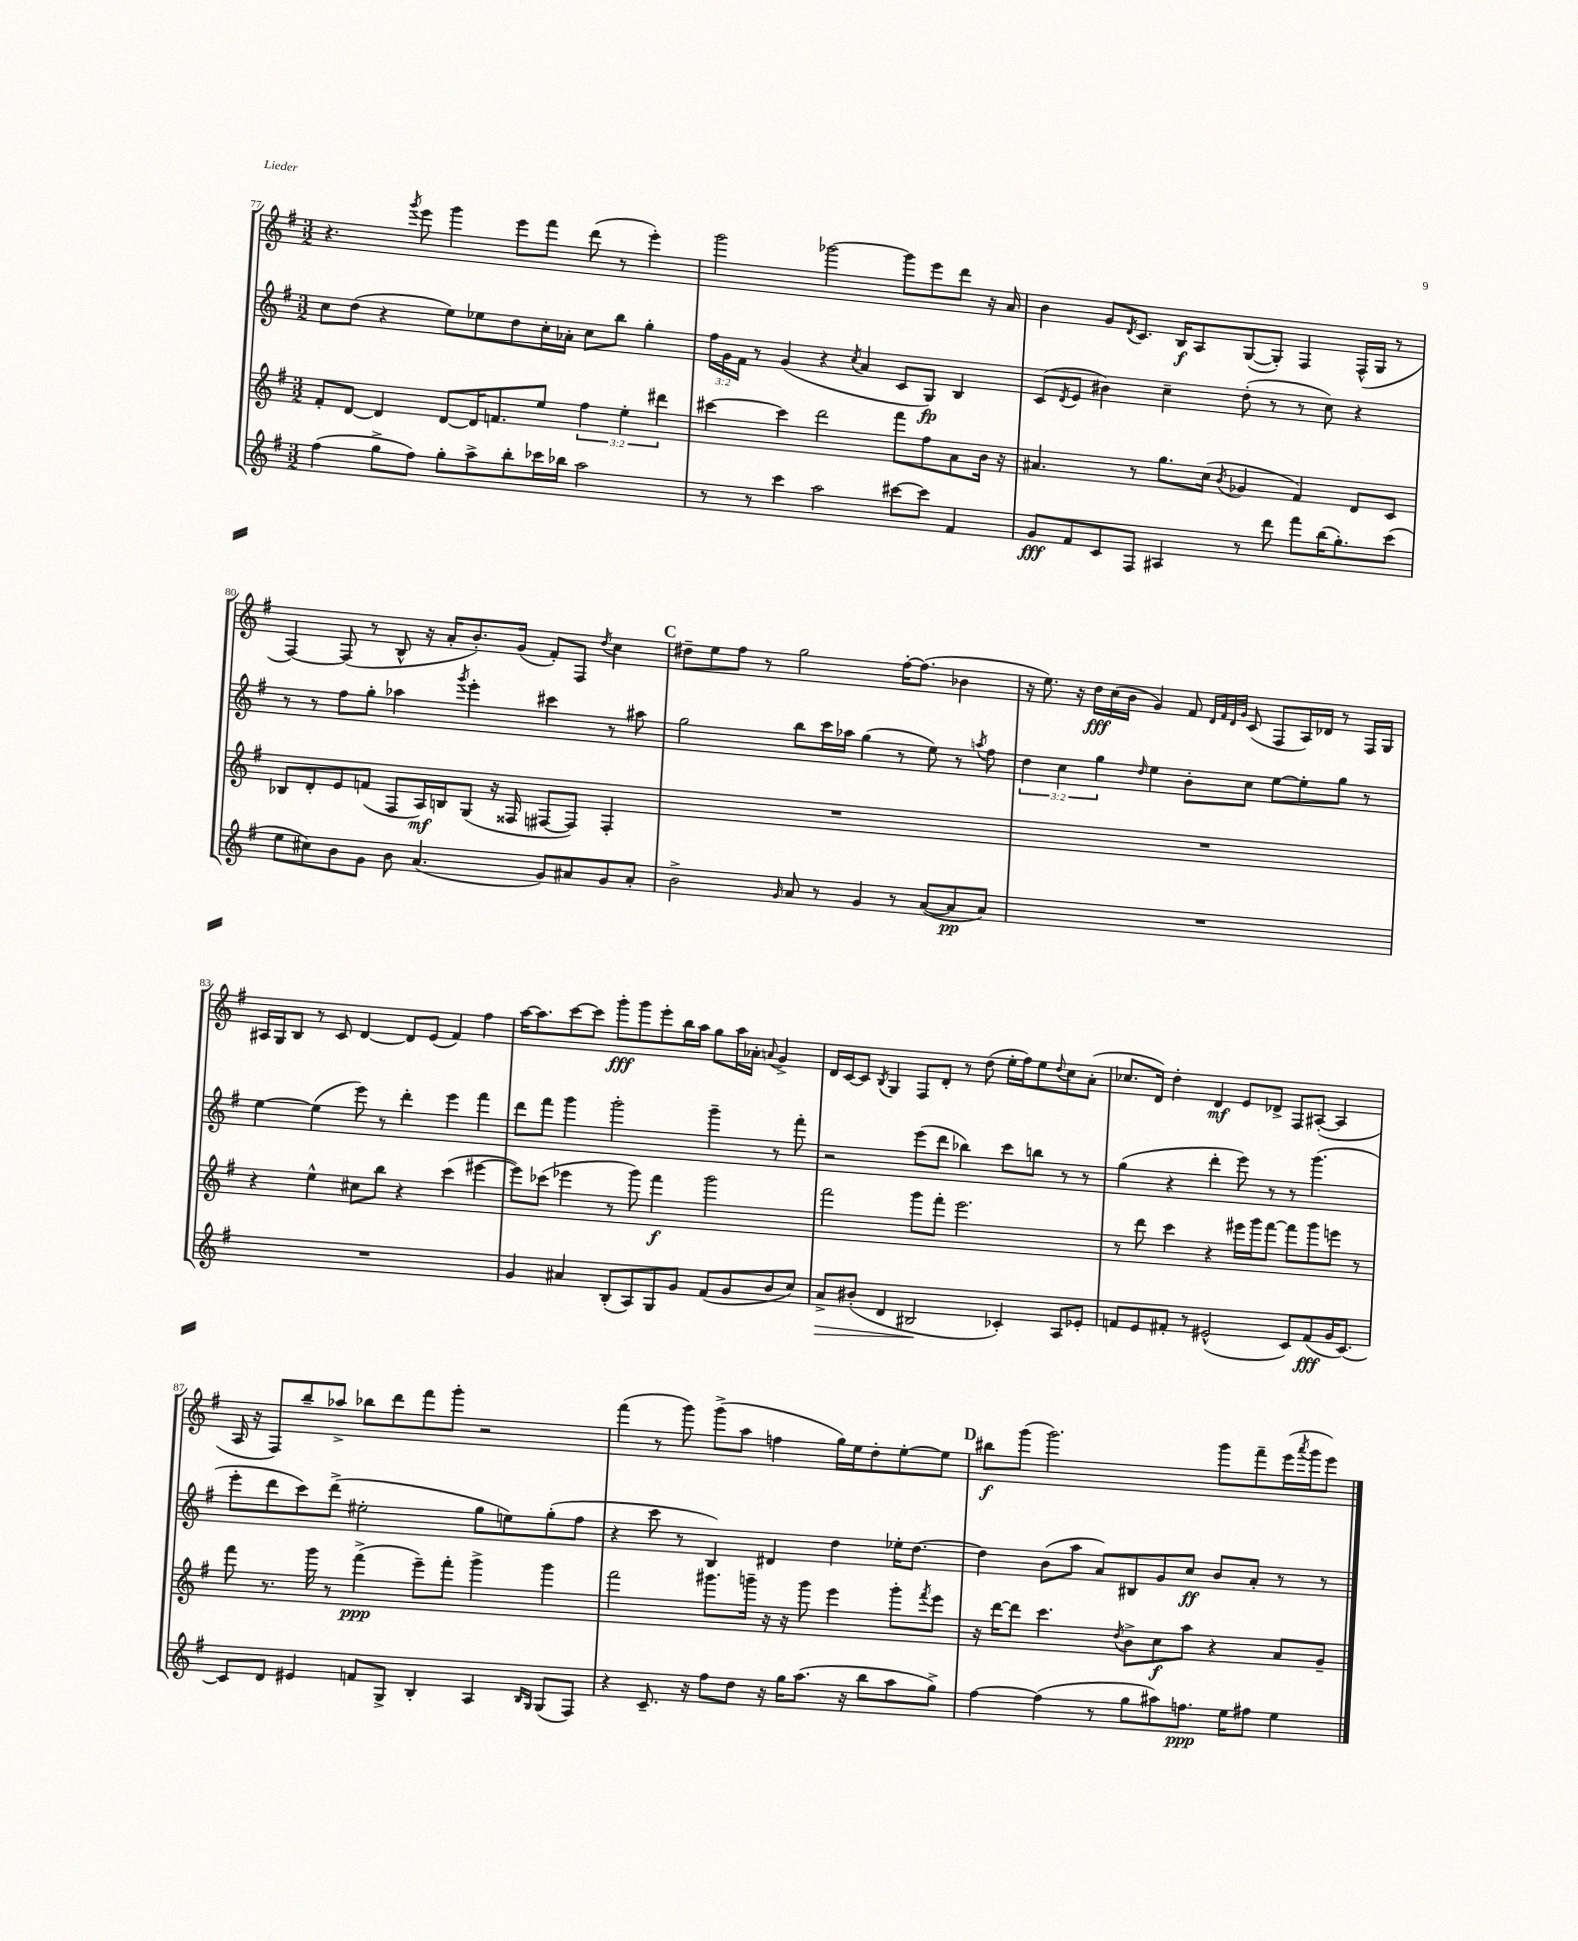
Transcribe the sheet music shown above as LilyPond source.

<<
\new StaffGroup <<
\new Staff = "s0" {
    \clef treble \key g \major \numericTimeSignature \time 3/2
    r4. \acciaccatura { g'''8 } e'''8 g'''4 e'''8 fis'''8 d'''8( r8 e'''4-.) |
    g'''2 ges'''2~ ges'''8 e'''8 d'''8 r16 a'16 |
    b'4 g'8 \acciaccatura { d'8 } c'8. b16\f a8 g8~( g8-.) fis4 fis16-^( g16 r8 |
    fis4~) fis8( r8 b8-^ r16 a'16-. b'8.-.) g'16( fis'8-.) fis8 \acciaccatura { d''8 } c''4 |
    \mark \markup { \bold "C" } dis''8-- e''8 fis''8 r8 g''2 fis''16~-. fis''8.( bes'4 |
    r16 e''8.) r16 d''16\fff c''16( b'16 g'4) fis'8 \grace { d'32 fis'32 d'32 g'32 } c'8( fis8 a16) des'16 r8 fis16 g16 |
    ais16 g16 b8 r8 c'8 d'4~ d'8 e'8( fis'4) fis''4 |
    a''16~ a''8. c'''8~ c'''8 g'''8-.\fff g'''8 e'''8-. b''16 a''16 g''8 a''16 aes'16-. \appoggiatura { a'8 } g'4-> |
    d'16 c'16~ c'8 \acciaccatura { b8 } g4 fis8 d'8-. r8 d''8( e''16-. fis''16) e''8 \appoggiatura { d''8 } c''8 a'8-.( |
    ces''8. d'16) d''4-. d'4\mf e'8 des'8-> fis8 ais8~-.( ais4 |
    a16 r16 fis8) b''8-- aes''8-> bes''8 d'''8 fis'''8 g'''8-. r2 |
    fis'''4( r8 g'''8) g'''8->( a''8 f''4 g''16) e''16 d''8-. e''8~-. e''8 |
    \mark \markup { \bold "D" } bis''8\f g'''8( g'''2.) g'''8 fis'''8-- e'''16( \acciaccatura { a'''8 } g'''16 e'''8) \bar "|." |
}
\new Staff = "s1" {
    \clef treble \key g \major \numericTimeSignature \time 3/2 \override Staff.TupletNumber.text = #tuplet-number::calc-fraction-text
    c''8 d''8( r4 e''8) ees''8 d''8 c''16-. aes'16-. c''8 b''8 g''4-. |
    \tuplet 3/2 { fis''16 g'16 fis'16 } r8 g'4( r4 \acciaccatura { c''8 } a'4 c'8 g8\fp) b4 |
    c'8( \acciaccatura { d'8 } e'8 bis'4) c''4-- d''8-.( r8 r8 c''8) r4 |
    r8 r8 fis''8 g''8-. aes''4 \acciaccatura { g'''8 } e'''4-. cis'''4 r8 ais''8 |
    \mark \markup { \bold "C" } g''2 b''8 c'''16 aes''16 g''4( r8 e''8) r8 \acciaccatura { a''8 } fis''8 |
    \tuplet 3/2 { d''4 c''4 g''4 } \grace { d''16 } e''4 b'8-. c''8 e''8~ e''8-. g''8 r8 |
    e''4~ e''4( e'''8) r8 d'''4-. e'''4 fis'''4 |
    d'''8 fis'''8 g'''4 g'''2-. g'''4-- r8 fis'''8-. |
    r2 e'''8( d'''8 bes''4) c'''8 b''8 r8 r8 |
    g''4( r4 d'''4-. e'''8) r8 r8 g'''4.( |
    e'''8-. d'''8 c'''8) d'''8->( eis''2-. g''8 e''8) g''8-.( fis''8 |
    r4 c'''8 r8 b4) dis'4 d''4 ees''16-. d''8.~ |
    \mark \markup { \bold "D" } d''4 b'8( a''8 a'8) bis8 g'8 c''8\ff b'8 a'8-. r8 r8 \bar "|." |
}
\new Staff = "s2" {
    \clef treble \key g \major \numericTimeSignature \time 3/2 \override Staff.TupletNumber.text = #tuplet-number::calc-fraction-text
    fis'8-. d'8~ d'4 d'8~ d'16 f'8. e''8 \tuplet 3/2 { fis''4 e''4-. dis'''4 } |
    cis'''4~ cis'''4 d'''2 fis'''8 fis''8 a'8 b'16 r16 |
    ais'4. r8 g''8. c''16( \acciaccatura { b'8 } ges'4 fis'4) d'8 c'8 |
    bes8 d'8-. e'8 f'8( fis8 a16\mf) b16 g8( r16 fisis16 fis8~ fis8) fis4-. |
    \mark \markup { \bold "C" } R1. |
    R1. |
    r4 e''4-^ cis''8 b''8 r4 c'''4( eis'''4~ |
    eis'''8) ces'''8( ees'''4 r8 g'''8) fis'''4\f g'''2 |
    fis'''2 g'''8 fis'''8-. e'''2. |
    r8 d'''8 c'''4 r4 eis'''16 g'''16 fis'''8~ fis'''8 g'''8 e'''8 r8 |
    fis'''8 r8. g'''16 r8 fis'''4->\ppp( e'''8--) fis'''8-. g'''4-> g'''4 |
    fis'''2 gis'''8. g'''16-- r16 r16 g'''8 e'''4 g'''8-. \acciaccatura { fis'''8 } e'''8 |
    \mark \markup { \bold "D" } r16 d'''16~ d'''8 c'''4. \acciaccatura { d''8 } b'8-> c''8\f a''8 r4 a'8 g'8-- \bar "|." |
}
\new Staff = "s3" {
    \clef treble \key g \major \numericTimeSignature \time 3/2
    fis''4( g''8-> fis''8) g''8-. a''8-> b''8-. ces'''16 bes''16 a''2 |
    r8 r8 c'''4 a''2 cis'''8~ cis'''8 fis'4 |
    g'8\fff fis'8 c'8 fis8 ais4 r8 d'''8 fis'''8 b''16( g''8.-.) c'''8( |
    e''8 cis''8) b'8 g'8 b'8 a'4.( g'8) ais'8 g'8 ais'8-. |
    \mark \markup { \bold "C" } b'2-> \grace { g'16 } a'8 r8 g'4 r8 a'8~( a'8\pp a'8) |
    R1. |
    R1. |
    g'4 ais'4 b8-.( a8) g8 g'8 fis'8( g'8 b'8 c''8) |
    a'8->\> bis'8-.( d'4 bis2\! ces'4-.) a8 ees'8-. |
    f'8 e'8 fis'8-. r8 eis'2-^( c'8) fis'8\fff( g'16 c'8.~) |
    c'8 d'8 eis'4 f'8 g8-> b4-. a4 \grace { b16 g16 } g8( fis8) |
    r4 c'8.-- r16 fis''8 d''8 r16 g''16 a''8.( r16 b''8 a''8 g''8->) |
    \mark \markup { \bold "D" } fis''4~ fis''4( r8 g''8 ais''8) f''8.\ppp e''16 fis''8 e''4 \bar "|." |
}
>>
>>
\layout { \context { \Score currentBarNumber = #77 } }
